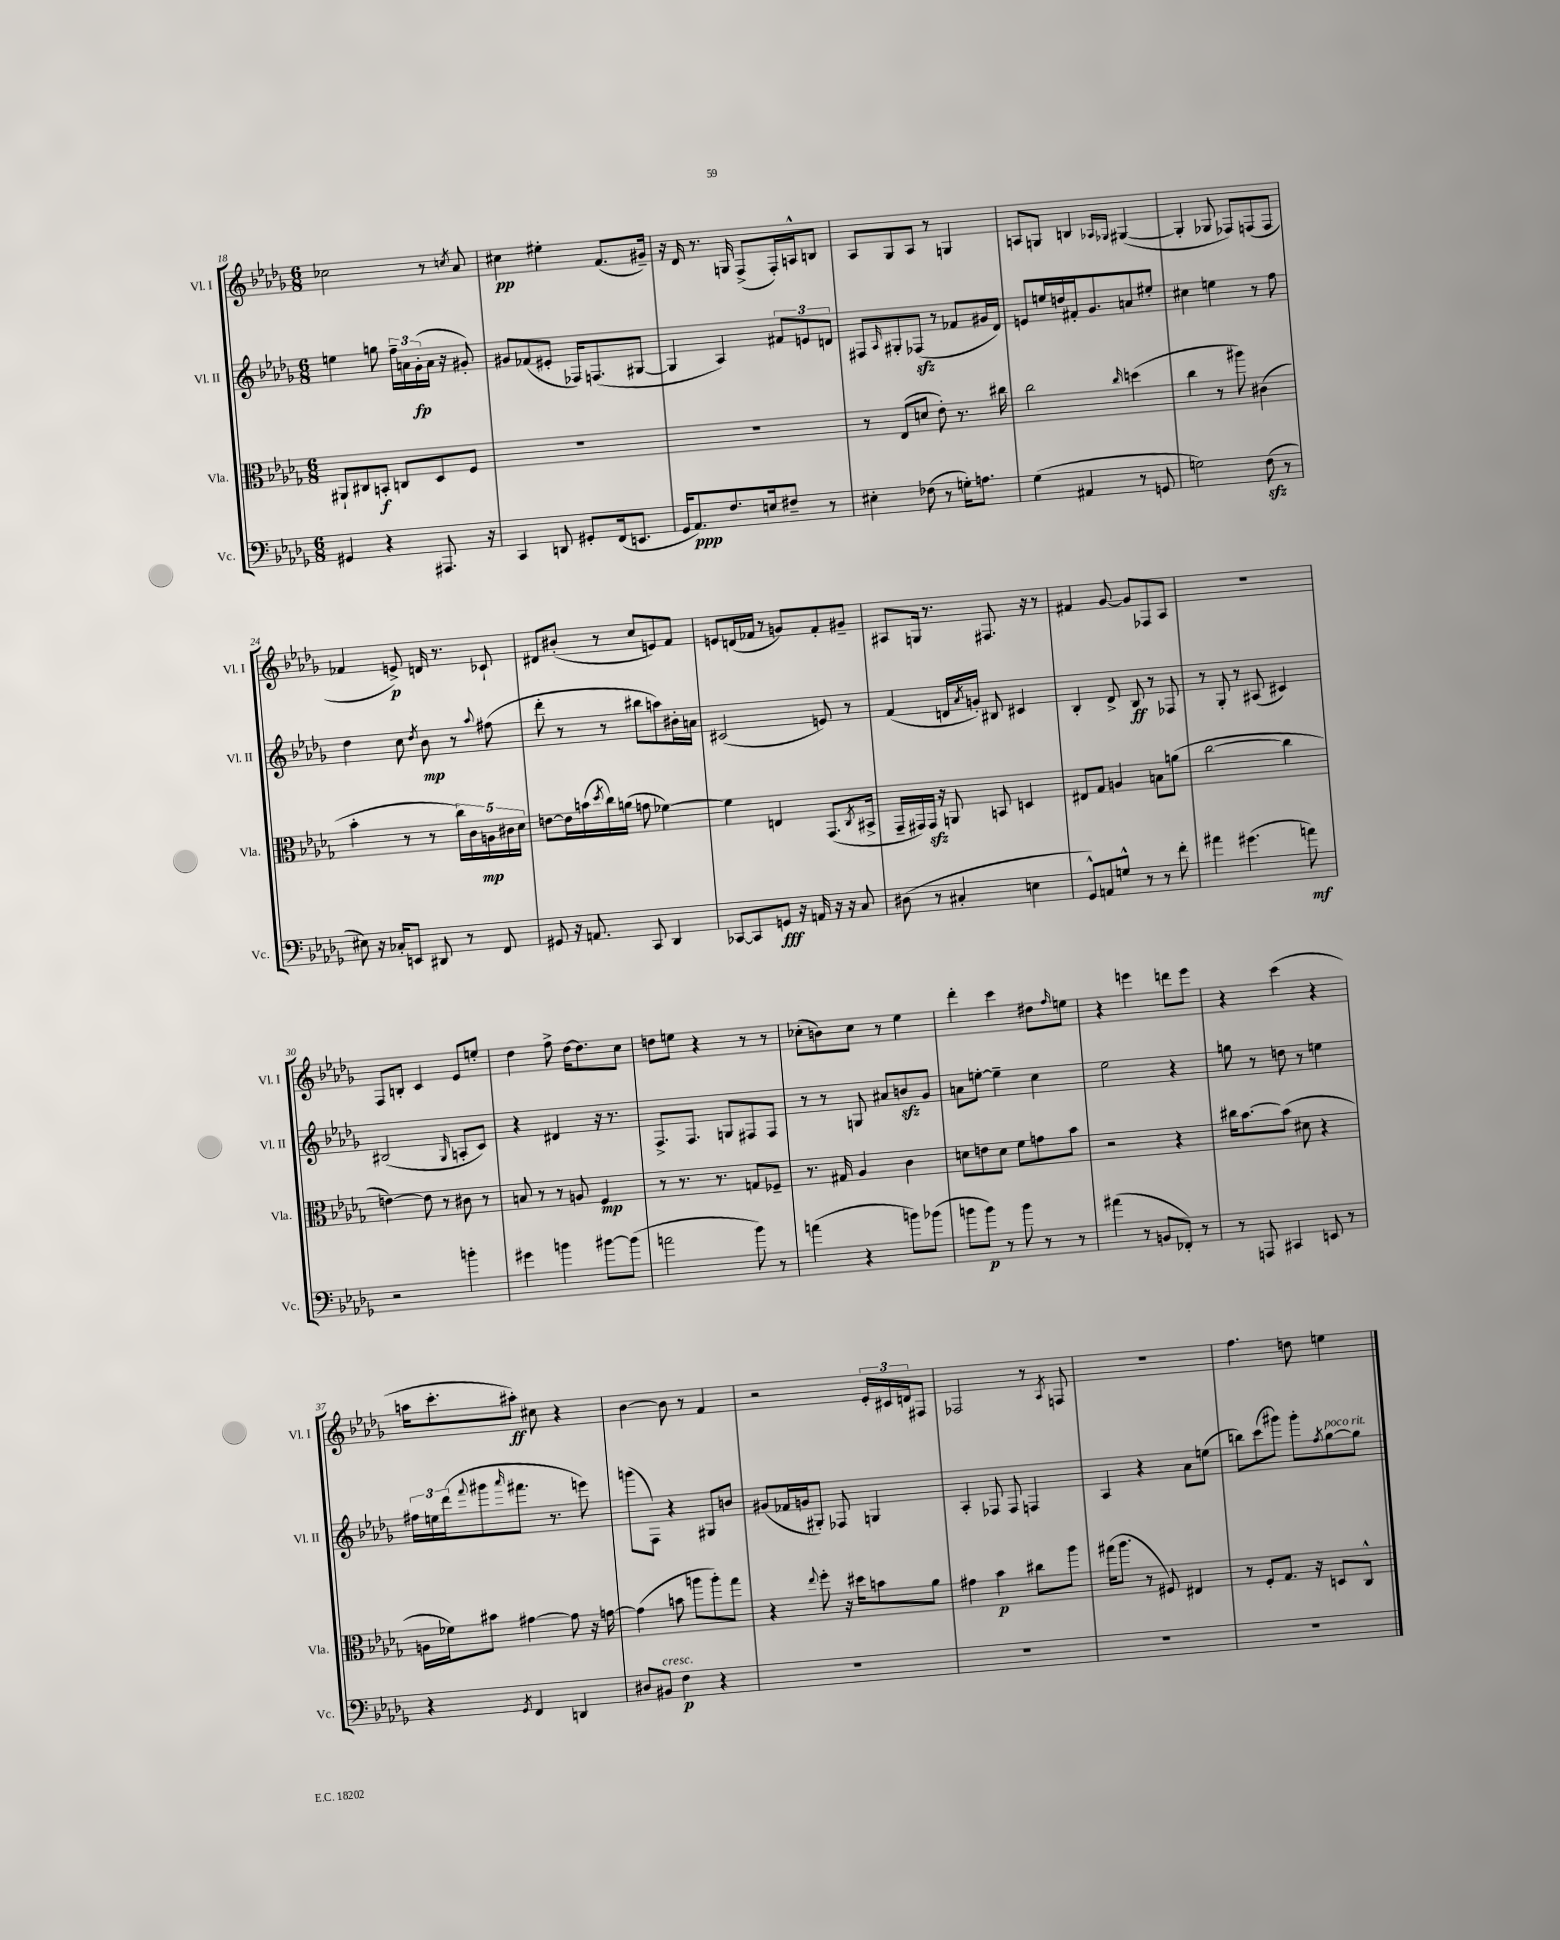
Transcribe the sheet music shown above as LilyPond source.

<<
\new StaffGroup <<
\new Staff = "s0" \with { instrumentName = "Vl. I" shortInstrumentName = "Vl. I" } {
    \clef treble \key des \major \numericTimeSignature \time 6/8
    ces''2 r8 \acciaccatura { c''8 } aes'8 |
    cis''4\pp eis''4-. f'8.( gis'16--) |
    r16 des'16 r8. g16 f8->( f16-.) a16-^ b8 |
    aes8 ges8 aes8 r8 g4 |
    a8 g8 b4 \grace { aes16 ges16 } gis4~( |
    gis4-. ges8 fes8) f8( f8 |
    fes'4 e'8->\p) d'16 r8. ces'8-! |
    dis'8 bis'8-.( r8 c''8 e'8) f'8 |
    e'8 d'16( fes'16 r8 g'8) fes'8-. gis'8-- |
    ais8 g16 r8. fis8. r16 r8 |
    fis'4 ges'8~ ges'8 fes8 aes8 |
    R2. |
    f8 b8-. c'4 ees'8 e''8-. |
    des''4 f''8-> des''16~ des''8. c''8 |
    d''8 e''8 r4 r8 r8 |
    ces''8-.( b'8) ces''8 r8 ees''4 |
    des'''4-. c'''4 dis''8 \grace { f''16 } e''8 |
    r4 e'''4 d'''8 e'''8 |
    r4 c'''4( r4 |
    a''16 c'''8.-. ais''8-.\ff) cis''8 r4 |
    bes'4~ bes'8 r8 f'4 |
    r2 \tuplet 3/2 { ees'16-. cis'16 d'16 } fis8 |
    fes2 r8 \acciaccatura { aes8 } f8 |
    R2. |
    f''4. d''8 e''4 \bar "|." |
}
\new Staff = "s1" \with { instrumentName = "Vl. II" shortInstrumentName = "Vl. II" } {
    \clef treble \key des \major \numericTimeSignature \time 6/8
    e''4 g''8 \tuplet 3/2 { f''16-- a'16 ges'16-.\fp( } a'16 r16 gis'8-.) |
    gis'8 fes'8( eis'8-. fes16) f8.( gis8~ |
    gis4 aes4) \tuplet 3/2 { fis'8 e'8 d'8 } |
    fis8 \grace { aes16 } gis8-. fes8\sfz( r8 fes'8 gis'16 des'16) |
    e'8 e''16 d''16 fis'16-. ges'8. a'8 eis''8-. |
    cis''4 e''4 r8 f''8 |
    des''4 c''8 \acciaccatura { des''8 } bes'8\mp r8 \appoggiatura { aes''8 } fis''8( |
    des'''8-. r8 r8 bis''8 a''8) bis'16-. a'16 |
    cis'2( e'8) r8 |
    f'4( d'16 \acciaccatura { aes'8 } g'16-.) bis8 cis'4 |
    bes4-. des'8-> bes8\ff r8 fes8 |
    r8 ges8-. r8 ais8( cis'4) |
    bis2( \grace { ges16 } a8-. c'8) |
    r4 dis'4 r16 r8. |
    f8.-> f8. g8 fis8 fis8 |
    r8 r8 g8 ais'8 b'8\sfz ges'8 |
    a'8 e''8~-. e''4-- c''4 |
    ees''2 r4 |
    g''8 r8 d''8 r8 e''4 |
    \tuplet 3/2 { fis''16 e''16 des'''16( } \appoggiatura { f'''8 } gis'''8 \grace { aes'''16 } fis'''8. r8. e'''8) |
    g'''8( f8) r4 gis8 b'8 |
    gis'8( fes'16 g'16 gis8-.) fes8 g4 |
    aes4-. fes8 fes8 f4 |
    aes4 r4 aes'8 e''8( |
    b''8) c'''8( gis'''8) gis'''8-. \acciaccatura { f''8 } ges''8~^\markup { \italic "poco rit." } ges''8 \bar "|." |
}
\new Staff = "s2" \with { instrumentName = "Vla." shortInstrumentName = "Vla." } {
    \clef alto \key des \major \numericTimeSignature \time 6/8
    ais,8-! cis8 b,8-.\f c8 des8 f8 |
    R2. |
    R2. |
    r8 ees8( d'8 ees'8-.) r8. cis''16 |
    c''2 \grace { c''16 } d''4( |
    c''4 r8 ais''8) cis'4( |
    bes'4-. r8 r8 \tuplet 5/4 { c''16) c'16 a16\mp cis'16 des'16 } |
    e'8~ e'16 b'16( \acciaccatura { des''8 } c''16) a'16( g'8 fes'4~) |
    fes'4 e4 ges,8.( \acciaccatura { c8 } bis,16-> |
    ges,16-- gis,16) gis,16\sfz r16 a,8 b,8 d4 |
    eis8 ges8 a4 b8 a'8( |
    c''2~ c''4 |
    e'4~) e'8 r8 cis'8 r8 |
    b8 r8 r8 a8 f4\mp |
    r8 r8. r8. g8 fes8-- |
    r8. gis16 aes4 c'4 |
    d'8 e'8 d'8 f'8 g'8 bes'8 |
    r2 r4 |
    cis''16 bes'8.~ bes'8( dis'8 r4 |
    a16 fes'16) bis'8 gis'4~ gis'8 r16 g'16~ |
    g'4( b'8 a''8 a''8-.) ges''8 |
    r4 \appoggiatura { ees''8 } f''8-. r16 dis''16 b'8 aes'8 |
    gis'4 bes'4\p cis''8 aes''8 |
    gis''16( aes''8. r8 fis8) eis4 |
    r8 f8-. ges8. r16 d8 c8-^ \bar "|." |
}
\new Staff = "s3" \with { instrumentName = "Vc." shortInstrumentName = "Vc." } {
    \clef bass \key des \major \numericTimeSignature \time 6/8
    gis,4 r4 ais,,8. r16 |
    c,4 d,8 gis,8-. f,16( e,8. |
    ges,16 aes,8.\ppp) f8. e16 fis8-- r8 |
    eis4-. fes8( r8 g16-.) a8. |
    ges4( ais,4 r8 g,8 |
    g2) f8\sfz( r8 |
    eis8) r16 ces16-. e,8 dis,8 r8 f,8 |
    gis,8 r16 a,8. c,8 des,4 |
    ces,8~ ces,8 g,8\fff r16 a,16 r16 r16 c8 |
    dis8( r8 cis4-. e4 |
    ges,8-^) a,8 g8-^ r8 r8 f'8-. |
    ais'4 gis'4.( a'8\mf) |
    r2 b'4-. |
    gis'4 b'4 bis'8~ bis'8( |
    a'2 bes'8) r8 |
    a'4( r4 b'8) bes'8( |
    b'8 b'8\p) r8 b'8 r8 r8 |
    ais'4( r8 b,8 fes,8-.) r8 |
    r8 a,,8 cis,4 e,8 r8 |
    r4 \acciaccatura { ges,8 } f,4 d,4 |
    dis8 bis,8^\markup { \italic "cresc." } f4\p r4 |
    R2. |
    R2. |
    R2. |
    R2. \bar "|." |
}
>>
>>
\layout { \context { \Score currentBarNumber = #18 } }
